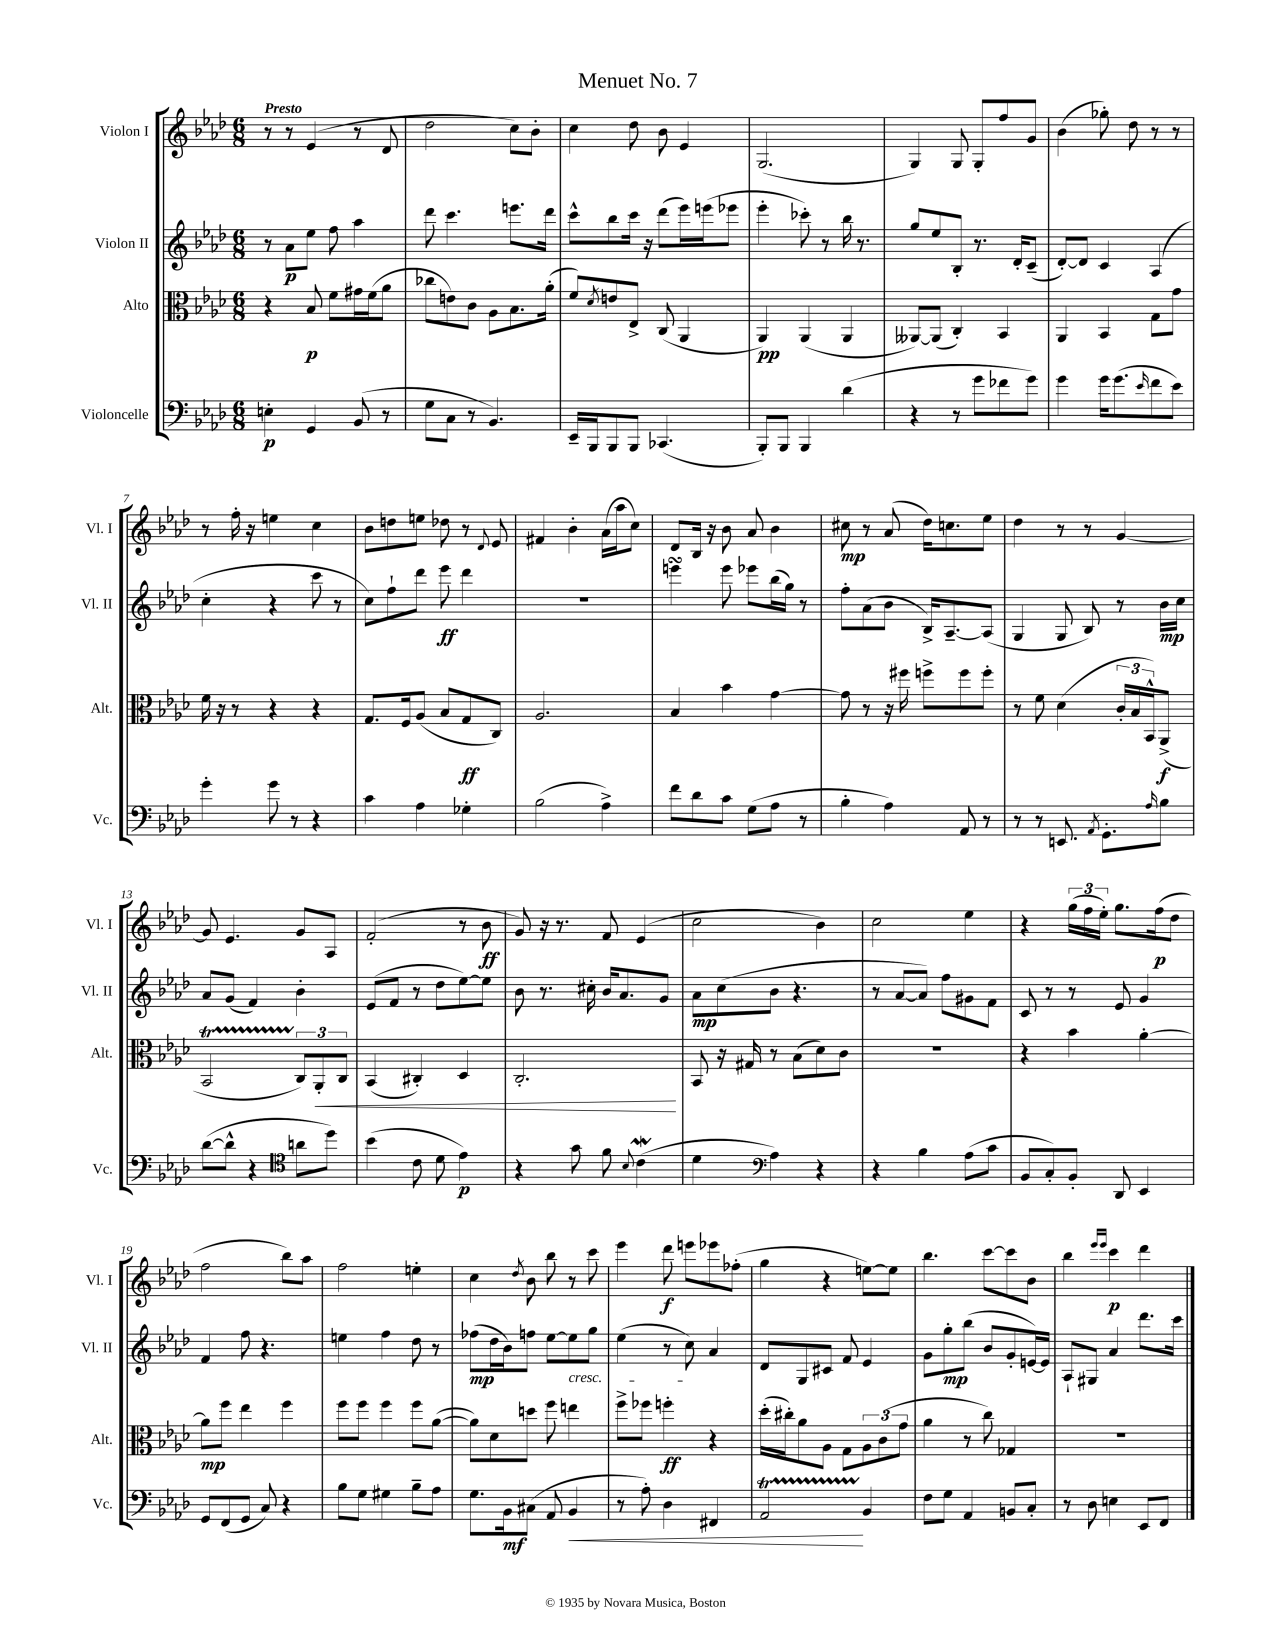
\header { title = "Menuet No. 7" }
<<
\new StaffGroup <<
\new Staff = "s0" \with { instrumentName = "Violon I" shortInstrumentName = "Vl. I" } {
    \clef treble \key aes \major \numericTimeSignature \time 6/8 \tempo "Presto"
    r8 r8 ees'4( r8 des'8 |
    des''2 c''8) bes'8-. |
    c''4 des''8 bes'8 ees'4 |
    g2.( |
    g4) g8 g8-. f''8 g'8 |
    bes'4( ges''8-.) des''8 r8 r8 |
    r8 f''16-. r16 e''4 c''4 |
    bes'8 d''8 e''8 des''8 r8 \appoggiatura { des'8 } ees'8 |
    fis'4 bes'4-. aes'16( aes''16 c''8) |
    des'8 bes16 r16 bes'8 aes'8 bes'4 |
    cis''8\mp r8 aes'8( des''16) c''8. ees''8 |
    des''4 r8 r8 g'4~ |
    g'8 ees'4. g'8 aes8 |
    f'2-.( r8 bes'8\ff |
    g'8) r16 r8. f'8 ees'4( |
    c''2 bes'4) |
    c''2 ees''4 |
    r4 \tuplet 3/2 { g''16( f''16 ees''16-.) } g''8. f''16\p( des''8 |
    f''2 bes''8) aes''8 |
    f''2 e''4-. |
    c''4 \acciaccatura { des''8 } bes'8 bes''8 r8 c'''8 |
    ees'''4 des'''8\f e'''8 ees'''8 fes''8-.( |
    g''4 r4 e''8~) e''8 |
    bes''4. c'''8~ c'''8 bes'8 |
    bes''4 \grace { ees'''16 ees'''16 } c'''4\p des'''4 \bar "|." |
}
\new Staff = "s1" \with { instrumentName = "Violon II" shortInstrumentName = "Vl. II" } {
    \clef treble \key aes \major \numericTimeSignature \time 6/8
    r8 aes'8\p ees''8 f''8 aes''4 |
    des'''8 c'''4. e'''8. des'''16 |
    c'''8-^ bes''8 c'''16 r16 des'''8( ees'''16) e'''16( ees'''8 |
    ees'''4-. ces'''8-.) r8 bes''16 r8. |
    g''8 ees''8 bes8-. r8. des'16-. c'8--( |
    des'8~-.) des'8 c'4 aes4( |
    c''4-. r4 c'''8 r8 |
    c''8) f''8-! des'''8 ees'''8\ff des'''4 |
    R2. |
    e'''4\turn e'''8 ees'''8 bes''16( g''16) r8 |
    f''8-. aes'8( bes'8 bes16->) aes8.~-- aes8( |
    g4 g8 bes8) r8 bes'16\mp c''16 |
    aes'8 g'8( f'4) bes'4-. |
    ees'8( f'8 r8 des''8 ees''8~) ees''8 |
    bes'8 r8. cis''16-. bes'16 aes'8. g'8 |
    aes'8\mp c''8( bes'8 r4. |
    r8 aes'8~ aes'8) f''8 gis'8 f'8 |
    c'8 r8 r8 ees'8 g'4 |
    f'4 f''8 r4. |
    e''4 f''4 des''8 r8 |
    fes''8\mp( des''16 bes'16) f''8 ees''8~ ees''8\cresc g''8 |
    ees''4( r8 c''8\!) aes'4 |
    des'8 g8 cis'8 f'8 ees'4 |
    g'8 g''8-.\mp bes''8( bes'8 g'8-. e'16~) e'16 |
    aes8-! gis8 aes'4 des'''8. c'''16 \bar "|." |
}
\new Staff = "s2" \with { instrumentName = "Alto" shortInstrumentName = "Alt." } {
    \clef alto \key aes \major \numericTimeSignature \time 6/8
    r4 bes8\p f'8 gis'16 f'16( aes'8 |
    ces''8 e'8) c'8 aes8 bes8. aes'16-.( |
    f'8) \acciaccatura { des'8 } e'8 ees8-> c8( aes,4 |
    aes,4\pp) aes,4( aes,4 |
    aeses,8~) aeses,8( c4-.) bes,4 |
    aes,4 bes,4 g8 g'8 |
    f'16 r16 r8 r4 r4 |
    g8. f16 aes8( bes8 g8\ff c8) |
    aes2. |
    bes4 bes'4 g'4~ |
    g'8 r8 r16 fis''16 f''8-> f''8 f''8-. |
    r8 f'8 des'4( \tuplet 3/2 { c'16-. bes16 bes,16-^) } aes,8->\f( |
    bes,2\startTrillSpan \tuplet 3/2 { c8\stopTrillSpan) aes,8-.\< c8 } |
    bes,4( cis4-.) des4 |
    c2.-.\! |
    bes,8 r16 gis16 r8 bes8( des'8) c'8 |
    R2. |
    r4 bes'4 aes'4~-. |
    aes'8\mp f''8 ees''4 f''4 |
    f''8 f''8 f''4 f''8 aes'8~( |
    aes'8) des'8 d''8 f''8 e''4 |
    f''8-> fes''8 f''4-.\ff r4 |
    des''16-.( cis''16-.) aes'8 aes8 g8 \tuplet 3/2 { aes8 c'8( g'8 } |
    aes'4 r8 c''8) ges4 |
    R2. \bar "|." |
}
\new Staff = "s3" \with { instrumentName = "Violoncelle" shortInstrumentName = "Vc." } {
    \clef bass \key aes \major \numericTimeSignature \time 6/8
    e4-.\p g,4 bes,8( r8 |
    g8 c8 r8 bes,4.) |
    ees,16-- bes,,16 bes,,8 bes,,8 ces,4.( |
    bes,,8-.) bes,,8 bes,,4 des'4( |
    r4 r8 g'8 fes'8 g'8) |
    g'4 g'16 g'8.( \grace { ees'16 } f'8 ees'8) |
    g'4-. g'8 r8 r4 |
    c'4 aes4 ges4-. |
    bes2( aes4->) |
    f'8 des'8 c'8 g8( aes8 r8 |
    bes4-. aes4) aes,8 r8 |
    r8 r8 e,8. \acciaccatura { aes,8 } g,8.-. \grace { aes16 } bes8 |
    des'8~( des'8-^ r4 \clef tenor a'8 des''8) |
    bes'4( c'8 des'8 ees'4\p) |
    r4 g'8 f'8 \appoggiatura { bes8 } c'4\mordent( |
    des'4 \clef bass aes4) r4 |
    r4 bes4 aes8( c'8 |
    bes,8 c8-.) bes,8-. des,8 ees,4 |
    g,8 f,8( g,8 c8) r4 |
    bes8 g8 gis4 bes8-- aes8 |
    g8. bes,16\mf cis8( aes,8 bes,4\< |
    r8 aes8-.) des4 fis,4 |
    aes,2\startTrillSpan\! bes,4\stopTrillSpan |
    f8 g8 aes,4 b,8 c8-. |
    r8 des8 e4 ees,8 f,8 \bar "|." |
}
>>
>>
